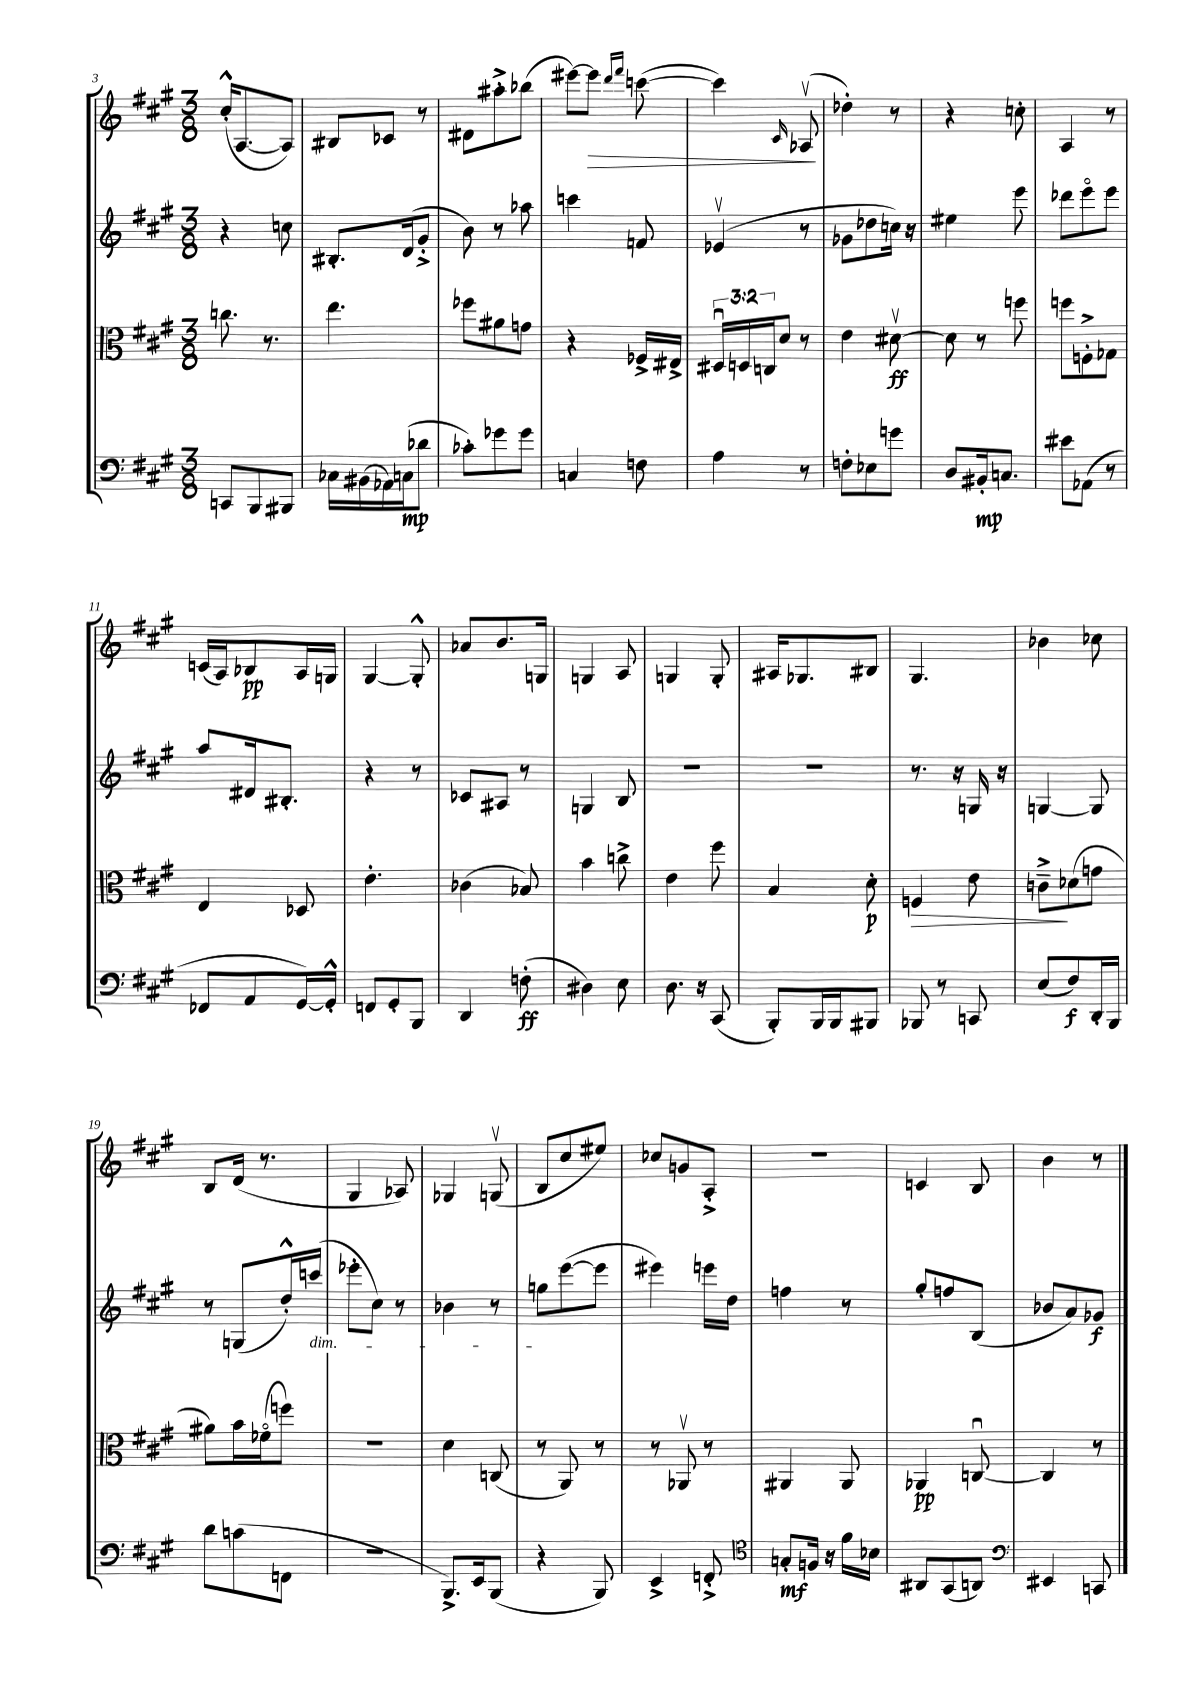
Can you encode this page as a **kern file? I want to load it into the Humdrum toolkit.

**kern	**dynam	**kern	**dynam	**kern	**dynam	**kern	**dynam
*part4	*part4	*part3	*part3	*part2	*part2	*part1	*part1
*staff4	*staff4	*staff3	*staff3	*staff2	*staff2	*staff1	*staff1
*clefF4	*	*clefC3	*	*clefG2	*	*clefG2	*
*k[f#c#g#]	*	*k[f#c#g#]	*	*k[f#c#g#]	*	*k[f#c#g#]	*
*M3/8	*	*M3/8	*	*M3/8	*	*M3/8	*
=3	=3	=3	=3	=3	=3	=3	=3
8CCn/L	.	8.ccn\	.	4r	.	(16cc#'^^/KL	.
.	.	.	.	.	.	[8.A/	.
8BBB/	.	.	.	.	.	.	.
.	.	8.r	.	.	.	.	.
8BBB#X/J	.	.	.	8ccn\	.	8A/J])	.
=4	=4	=4	=4	=4	=4	=4	=4
16C-X\LL	.	4.ee\	.	8.B#X'/L	.	8B#X/L	.
(16BB#X\	.	.	.	.	.	.	.
16AA-X\)	.	.	.	.	.	8c-X/J	.
(16Cn\J	mp	.	.	(16d/k	.	.	.
8d-X\J	.	.	.	8g#'^/J	.	8r	.
=5	=5	=5	=5	=5	=5	=5	=5
8c-X'\L)	.	8ff-X\L	.	8b\)	.	8d#X\L	.
8g-X\	.	8a#X\	.	8r	.	8aa#X'^\	.
8g-\J	.	8gn\J	.	8aa-X\	.	(8bb-X\J	.
=6	=6	=6	=6	=6	=6	=6	=6
4Cn/	.	4r	.	4cccn\	.	[8eee#X\L)	.
!	!	!	!	!	!	!	!LO:HP:b
.	.	.	.	.	.	8eee#\J]	>
.	.	.	.	.	.	16qqddd/LL	.
.	.	.	.	.	.	16qqfff#/JJ	.
8Fn\	.	16F-X^/LL	.	8fn/	.	([8cccn\	.
.	.	16E#X^/JJ	.	.	.	.	.
=7	=7	=7	=7	=7	=7	=7	=7
4A\	.	24D#Xu/LL	.	(4e-Xv/	.	4ccc\])	.
.	.	24Dn/	.	.	.	.	.
.	.	24Cn/J	.	.	.	.	.
.	.	8d/J	.	.	.	.	.
.	.	.	.	.	.	16qqc#/	.
8r	.	8r	.	8r	.	(8A-Xv/	.
.	.	.	.	.	.	.	]
=8	=8	=8	=8	=8	=8	=8	=8
8Fn'\L	.	4e\	.	8g-X\L	.	4dd-X'\)	.
8E-X\	.	.	.	8dd-X\	.	.	.
8gn\J	.	[8d#Xv\	ff	16ccn\Jk)	.	8r	.
.	.	.	.	16r	.	.	.
=9	=9	=9	=9	=9	=9	=9	=9
8D/L	.	8d#\]	.	4ee#X\	.	4r	.
16BB#X'/k	mp	8r	.	.	.	.	.
8.Cn/J	.	.	.	.	.	.	.
.	.	8ffn\	.	8eee\	.	8ccn'\	.
=10	=10	=10	=10	=10	=10	=10	=10
8e#X\L	.	8ffn\L	.	8ddd-X\L	.	4A/	.
(8AA-X\J	.	8Fn'^\	.	8eee\	.	.	.
8r	.	8G-X\J	.	8eee\J	.	8r	.
!!LO:LB:g=z
=11	=11	=11	=11	=11	=11	=11	=11
8FF-X/L	.	4E/	.	8aa/L	.	(16cn/LL	.
.	.	.	.	.	.	16A/J)	.
8AA/	.	.	.	16d#X/k	.	8B-X/	pp
.	.	.	.	8.B#X'/J	.	.	.
[16GG#/L)	.	8D-X/	.	.	.	16A/L	.
16GG#'^^/JJ]	.	.	.	.	.	16Gn/JJ	.
=12	=12	=12	=12	=12	=12	=12	=12
8FFn/L	.	4.e'\	.	4r	.	[4G#/	.
8GG#'/	.	.	.	.	.	.	.
8BBB/J	.	.	.	8r	.	8G#'^^/]	.
=13	=13	=13	=13	=13	=13	=13	=13
4DD/	.	(4c-X\	.	8c-X/L	.	8a-X/L	.
.	.	.	.	8A#X/J	.	8.b/	.
(8Fn'\	ff	8B-X/)	.	8r	.	.	.
.	.	.	.	.	.	16Gn/Jk	.
=14	=14	=14	=14	=14	=14	=14	=14
4D#X\)	.	4b\	.	4Gn/	.	4Gn/	.
8E\	.	8ccn^\	.	8B/	.	8A/	.
=15	=15	=15	=15	=15	=15	=15	=15
8.D\	.	4e\	.	4.r	.	4Gn/	.
16r	.	.	.	.	.	.	.
(8CC#/	.	8ff#\	.	.	.	8G'/	.
=16	=16	=16	=16	=16	=16	=16	=16
8BBB'/L)	.	4B/	.	4.r	.	16A#X/KL	.
.	.	.	.	.	.	8.G-X/	.
16BBB/L	.	.	.	.	.	.	.
16BBB/J	.	.	.	.	.	.	.
8BBB#X/J	.	8d'\	p	.	.	8B#X/J	.
=17	=17	=17	=17	=17	=17	=17	=17
!	!	!	!LO:HP:b	!	!	!	!
8BBB-X/	.	4Fn/	>	8.r	.	4.G#/	.
8r	.	.	.	.	.	.	.
.	.	.	.	16r	.	.	.
8CCn/	.	8e\	.	16Gn/	.	.	.
.	.	.	.	16r	.	.	.
=18	=18	=18	=18	=18	=18	=18	=18
(8E/L	.	8cn~^\L	.	[4Gn/	.	4b-X\	.
8F#/)	f	(8d-X\	]	.	.	.	.
16DD'/L	.	8gn\J	.	8G/]	.	8cc-X\	.
16BBB/JJ	.	.	.	.	.	.	.
!!LO:LB:g=z
=19	=19	=19	=19	=19	=19	=19	=19
8d\L	.	8a#X\L)	.	8r	.	8B/L	.
(8cn\	.	16b\L	.	(8Gn/L	.	(16d/Jk	.
.	.	(16f-X\J	.	.	.	8.r	.
8FFn\J	.	8ffn\J)	.	16dd'^^/L)	.	.	.
!	!	!	!	!LO:TX:b:i:t=dim.	!	!	!
.	.	.	.	(16cccn/JJ	.	.	.
=20	=20	=20	=20	=20	=20	=20	=20
4.r	.	4.r	.	8eee-X'\L	.	4G#/	.
.	.	.	.	8cc#\J)	.	.	.
.	.	.	.	8r	.	8A-X/)	.
=21	=21	=21	=21	=21	=21	=21	=21
8.BBB^/L)	.	4d\	.	4b-X\	.	4G-X/	.
16EE/k	.	.	.	.	.	.	.
(8BBB/J	.	(8Cn/	.	8r	.	(8Gnv/	.
=22	=22	=22	=22	=22	=22	=22	=22
4r	.	8r	.	8ggn\L	.	8B/L	.
.	.	8AA/)	.	([8eee\	.	8cc#/	.
8BBB/)	.	8r	.	8eee\J]	.	8ee#X/J)	.
=23	=23	=23	=23	=23	=23	=23	=23
4EE^/	.	8r	.	4eee#X\)	.	8cc-X/L	.
.	.	8AA-Xv/	.	.	.	8gn/	.
8FFn'^/	.	8r	.	16eeen\LL	.	8A'^/J	.
.	.	.	.	16dd\JJ	.	.	.
=24	=24	=24	=24	=24	=24	=24	=24
*clefC4	*	*	*	*	*	*	*
8Gn'/L	mf	4AA#X/	.	4ffn\	.	4.r	.
16Fn/Jk	.	.	.	.	.	.	.
16r	.	.	.	.	.	.	.
16f#\LL	.	8AA#/	.	8r	.	.	.
16B-X\JJ	.	.	.	.	.	.	.
=25	=25	=25	=25	=25	=25	=25	=25
8AA#X/L	.	4AA-X/	pp	8gg#'/L	.	4cn/	.
(8GG#/	.	.	.	8ffn/	.	.	.
8AAn/J)	.	[8Cnu/	.	(8B/J	.	8B/	.
=26	=26	=26	=26	=26	=26	=26	=26
*clefF4	*	*	*	*	*	*	*
4EE#X/	.	4C/]	.	8b-X/L	.	4b\	.
.	.	.	.	8a/)	.	.	.
8CCn/	.	8r	.	8g-X/J	f	8r	.
==	==	==	==	==	==	==	==
*-	*-	*-	*-	*-	*-	*-	*-
